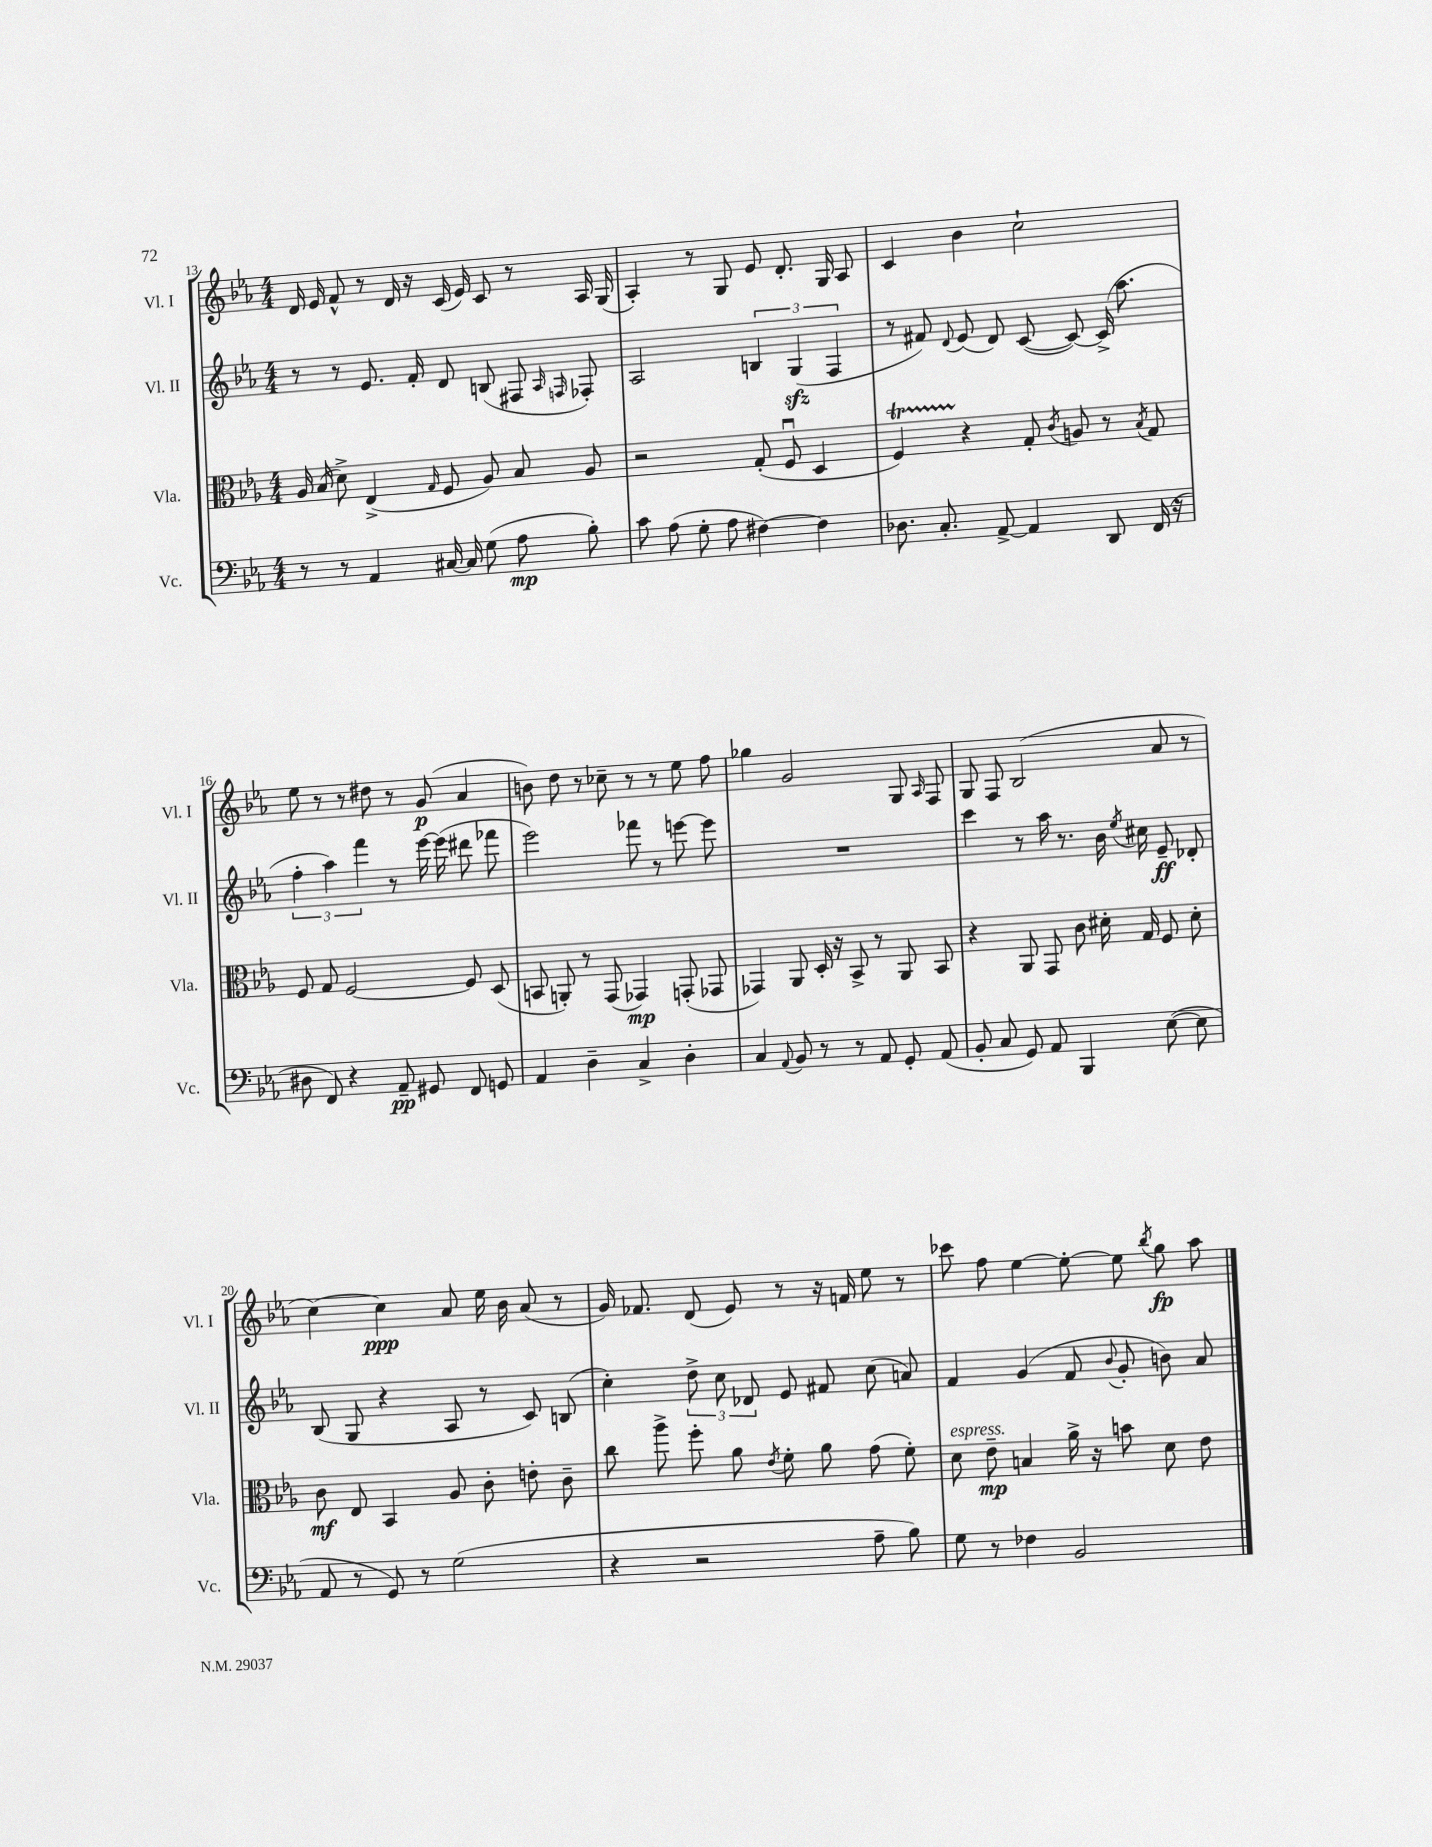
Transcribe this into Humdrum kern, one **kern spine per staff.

**kern	**kern	**kern	**kern
*staff4	*staff3	*staff2	*staff1
*clefF4	*clefC3	*clefG2	*clefG2
*k[b-e-a-]	*k[b-e-a-]	*k[b-e-a-]	*k[b-e-a-]
*M4/4	*M4/4	*M4/4	*M4/4
8r	16A-/	8r	16d/
.	(16B-/	.	16e-/
8r	8d^\)	8r	8f^^/
4AA-/	(4E-^/	8.e-/	8r
.	.	.	16d/
.	.	16f'/	16r
.	16qqG/	.	.
[16C#/	8F/	8d/	(16c/
16C#/]	.	.	16e-/)
(8G\	8A-/)	(8B/	8c/
8A-\	8B-/	8F#/	8r
.	.	16qqA-/	.
.	.	16qqF/	.
8B-'\)	8A-/	8F-'/)	16A-/
.	.	.	(16G/
=	=	=	=
8c\	2r	2A-/	4A-'/)
(8A-\	.	.	.
8G'\	.	.	8r
8A-\	.	.	8G/
[4F#\)	(8G'/	6B/	8e-/
.	8Fu/	.	8.d'/
.	.	(6G/	.
4F#\]	4D/	.	.
.	.	.	16G/
.	.	6F/	.
.	.	.	8A-/
=	=	=	=
8.D-\	4F/)	8r	4c/
.	.	8f#/)	.
8.C'/	.	.	.
.	.	8qqd/	.
.	4r	(8e-/	4b-\
[8AA-^/	.	8d/)	.
4AA-/]	8G'/	([8c/	2cc`\
.	8qc/	.	.
.	8A/	8c/_)	.
8DD/	8r	(16c^/]	.
.	.	8.aa-\	.
.	8qB-/	.	.
(16FF/	8G/	.	.
16r	.	.	.
=	=	=	=
8D#\	8F/	6ff'\	8ee-\
8FF/)	8G/	.	8r
.	.	6aa-\)	.
4r	[2F/	.	8r
.	.	6fff\	.
.	.	.	8dd#\
8AA-~/	.	8r	8r
8GG#/	.	[16eee-\	(8g/
.	.	(16eee-\]	.
8FF/	8F/]	8ddd#\	4a-/
8GG/	(8D/	8fff-\	.
=	=	=	=
4AA-/	8BB/	2eee-\)	8b\)
.	8AA'/)	.	8dd\
4D~\	8r	.	8r
.	(8GG/	.	8cc-~\
4C^/	4GG-/)	8fff-\	8r
.	.	8r	8r
4D'\	(8GG'/	[8eee\	8ee-\
.	8GG-/	8eee\]	8ff\
=	=	=	=
4C/	4GG-/)	1r	4gg-\
8qqAA-/	.	.	.
8BB-/	8AA-/	.	2g/
8r	16D'/	.	.
.	16r	.	.
8r	8BB-^/	.	.
8AA-/	8r	.	.
8GG'/	8AA-/	.	8G/
.	.	.	16qqA-/
(8AA-/	8BB-/	.	8F/
=	=	=	=
8BB-'/	4r	4ccc\	8G/
8C/	.	.	8F/
8GG/)	8AA-/	8r	(2B-/
8AA-/	8GG/	16aa-\	.
.	.	8.r	.
4BBB-/	8c\	.	.
.	16d#'\	16b-\	.
.	.	8qee-/	.
.	16G/	16cc#\	.
([8E-\	8F/	8e-~/	8a-/
8E-\]	8d#'\	8d-'/	8r
=	=	=	=
8AA-/	8c\	(8B-/	[4cc\)
8r	8E-/	8G/	.
8GG/)	4BB-/	4r	4cc\]
8r	.	.	.
(2G\	8A-/	8A-/	8a-/
.	8c'\	8r	16ee-\
.	.	.	16b-\
.	8e'\	8c/)	(8a-/
.	8c~\	(8B/	8r
=	=	=	=
4r	8cc\	4cc'\)	16g/)
.	.	.	8.f-/
.	8aa-^\	.	.
2r	8ff'\	12dd^\	(8d/
.	.	12cc\	.
.	8a-\	.	8e-/)
.	.	12d-/	.
.	8qe-/	.	.
.	8f'\	8e-/	8r
.	8a-\	8f#/	16r
.	.	.	16f/
8A-~\	(8g\	(8cc\	8ee-\
8B-\)	8f'\)	8a/)	8r
=	=	=	=
8G\	8d\	4f/	8ccc-\
8r	8e-~\	.	8ff\
4F-\	4B/	(4g/	[4ee-\
2BB-/	16a-^\	8f/	8ee-'\_
.	16r	.	.
.	.	8qqb-/	.
.	8b\	8g'/	8ee-\]
.	.	.	8qbb-/
.	8d\	8b\)	8gg\
.	8e-\	8a-/	8aa-\
==	==	==	==
*-	*-	*-	*-
